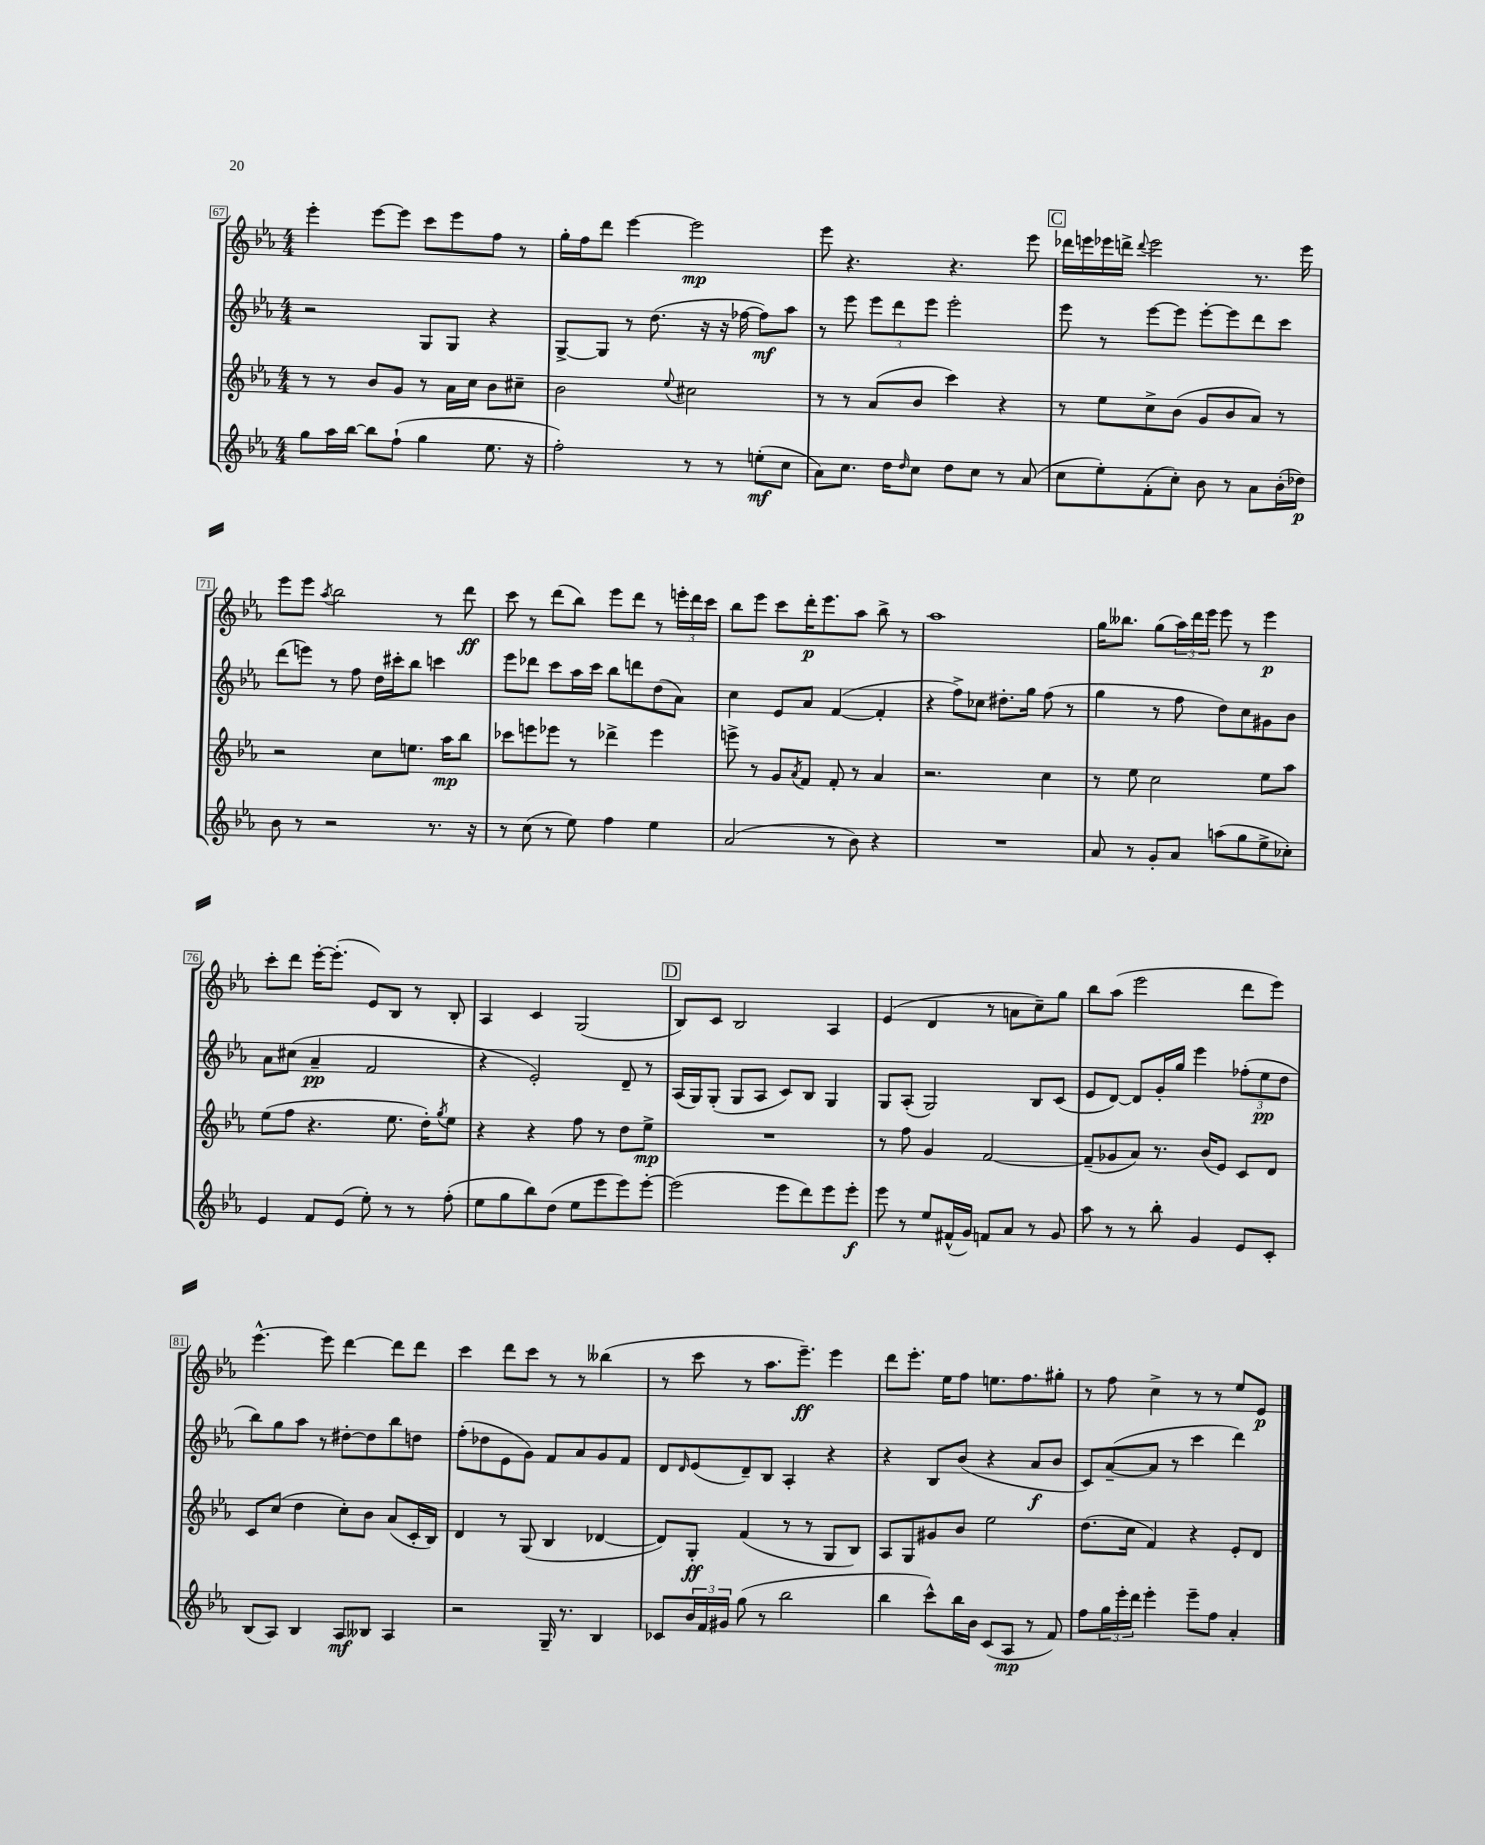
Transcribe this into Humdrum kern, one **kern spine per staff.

**kern	**dynam	**kern	**dynam	**kern	**dynam	**kern	**dynam
*part4	*part4	*part3	*part3	*part2	*part2	*part1	*part1
*staff4	*staff4	*staff3	*staff3	*staff2	*staff2	*staff1	*staff1
*clefG2	*	*clefG2	*	*clefG2	*	*clefG2	*
*k[b-e-a-]	*	*k[b-e-a-]	*	*k[b-e-a-]	*	*k[b-e-a-]	*
*M4/4	*	*M4/4	*	*M4/4	*	*M4/4	*
=67	=67	=67	=67	=67	=67	=67	=67
8gg\L	.	8r	.	2r	.	4eee-'\	.
16aa-\L	.	8r	.	.	.	.	.
[16bb-\JJ	.	.	.	.	.	.	.
8bb-\L]	.	8b-/L	.	.	.	[8eee-\L	.
(8ff`\J	.	8g/J	.	.	.	8eee-\J]	.
4gg\	.	8r	.	8G/L	.	8ccc\L	.
.	.	16a-\LL	.	8G/J	.	8eee-\	.
.	.	16cc\JJ	.	.	.	.	.
8.ee-\	.	8b-\L	.	4r	.	8ff\J	.
.	.	8cc#X~\J	.	.	.	8r	.
16r	.	.	.	.	.	.	.
=68	=68	=68	=68	=68	=68	=68	=68
2ff'\)	.	2b-\	.	[8G^/L	.	16gg'\LL	.
.	.	.	.	.	.	16ff\J	.
.	.	.	.	8G/J]	.	8ddd\J	.
.	.	.	.	8r	.	[4eee-\	.
.	.	.	.	(8.dd\	.	.	.
.	.	8qqee-/	.	.	.	.	.
8r	.	2cc#X\	.	.	.	2eee-\]	mp
.	.	.	.	16r	.	.	.
8r	.	.	.	16r	.	.	.
.	.	.	.	[16ff-X\	.	.	.
(8een'\L	mf	.	.	8ff-\L])	mf	.	.
8cc\J	.	.	.	8aa-\J	.	.	.
=69	=69	=69	=69	=69	=69	=69	=69
8a-\L)	.	8r	.	8r	.	8eee-\	.
8.cc\J	.	8r	.	8eee-\	.	4.r	.
.	.	(8a-/L	.	12eee-\L	.	.	.
16dd\KL	.	.	.	.	.	.	.
.	.	.	.	12ddd\	.	.	.
16qqdd/	.	.	.	.	.	.	.
8cc\J	.	8b-/J	.	.	.	.	.
.	.	.	.	12eee-\J	.	.	.
8dd\L	.	4ccc\)	.	2eee-'\	.	4.r	.
8cc\J	.	.	.	.	.	.	.
8r	.	4r	.	.	.	.	.
(8a-/	.	.	.	.	.	8eee-\	.
!!LO:REH:place=s1:t=C
=70	=70	=70	=70	=70	=70	=70	=70
8cc\L	.	8r	.	8eee-\	.	16ddd-X\LL	.
.	.	.	.	.	.	16eeen\	.
8ee-'\)	.	8ee-\L	.	8r	.	16eee-X\	.
.	.	.	.	.	.	16dddn^\JJ	.
.	.	.	.	.	.	8qqddd/	.
(8f'\	.	8cc^\	.	[8eee-\L	.	2eee-\	.
8cc'\J)	.	(8b-\J	.	8eee-\J]	.	.	.
8b-\	.	8g/L	.	[8eee-'\L	.	.	.
8r	.	8b-/	.	8eee-\]	.	.	.
8a-\L	.	8a-/J)	.	8ddd\	.	8.r	.
(16b-'\L	.	8r	.	8ccc\J	.	.	.
16dd-X\JJ)	p	.	.	.	.	16eee-\	.
!!LO:LB:g=z
=71	=71	=71	=71	=71	=71	=71	=71
8b-\	.	2r	.	(8ddd\L	.	8eee-\L	.
8r	.	.	.	8eeen\J)	.	8eee-\J	.
.	.	.	.	.	.	8qaa-/	.
2r	.	.	.	8r	.	2bb-\	.
.	.	.	.	8ff\	.	.	.
.	.	8cc\L	.	16dd\LL	.	.	.
.	.	.	.	16ccc#X'\J	.	.	.
.	.	8.een\J	.	8bb-\J	.	.	.
8.r	.	.	.	4cccn\	.	8r	.
.	.	16aa-\KL	mp	.	.	.	.
.	.	8bb-\J	.	.	.	8ddd\	ff
16r	.	.	.	.	.	.	.
=72	=72	=72	=72	=72	=72	=72	=72
8r	.	8ccc-X\L	.	8eee-\L	.	8ccc\	.
(8cc\	.	8eeen\	.	8ddd-X\J	.	8r	.
8r	.	8eee-X\J	.	8ccc\L	.	(8ddd\L	.
8ee-\)	.	8r	.	16aa-\L	.	8bb-\J)	.
.	.	.	.	16ccc\JJ	.	.	.
4ff\	.	4ddd-X^\	.	8bb-\L	.	8eee-\L	.
.	.	.	.	8dddn\	.	8ddd\J	.
4ee-\	.	4eee-\	.	(8dd\	.	8r	.
.	.	.	.	8a-\J)	.	24eeen'\LL	.
.	.	.	.	.	.	24ddd\	.
.	.	.	.	.	.	24ccc\JJ	.
=73	=73	=73	=73	=73	=73	=73	=73
(2a-/	.	8eeen^\	.	4cc\	.	8bb-\L	.
.	.	8r	.	.	.	8eee-\J	.
.	.	8g/L	.	8e-/L	.	8ccc\L	.
.	.	8qa-/	.	.	.	.	.
.	.	8f/J	.	8a-/J	.	16ddd'\K	p
.	.	.	.	.	.	8.eee-\	.
8r	.	8f'/	.	([4f/	.	.	.
8b-\)	.	8r	.	.	.	8aa-\J	.
4r	.	4a-/	.	4f'/]	.	8bb-^\	.
.	.	.	.	.	.	8r	.
=74	=74	=74	=74	=74	=74	=74	=74
1r	.	2.r	.	4r	.	1aa-	.
.	.	.	.	8ff^\L)	.	.	.
.	.	.	.	8cc-X\J	.	.	.
.	.	.	.	8.dd#X'\L	.	.	.
.	.	.	.	16gg\Jk	.	.	.
.	.	4cc\	.	(8ff\	.	.	.
.	.	.	.	8r	.	.	.
=75	=75	=75	=75	=75	=75	=75	=75
8a-/	.	8r	.	4gg\	.	16gg\KL	.
.	.	.	.	.	.	8.bb--X\J	.
8r	.	8ee-\	.	.	.	.	.
8g'/L	.	2cc\	.	8r	.	(8gg\L	.
8a-/J	.	.	.	8ff\	.	24aa-\L)	.
.	.	.	.	.	.	24ddd\	.
.	.	.	.	.	.	24eee-\JJ	.
(8aan\L	.	.	.	8dd\L)	.	8eee-\	.
8gg\	.	.	.	8cc\	.	8r	.
8ee-^\	.	8ee-\L	.	8g#X\	.	4eee-\	p
8cc-X'\J)	.	8aa-\J	.	8b-\J	.	.	.
!!LO:LB:g=z
=76	=76	=76	=76	=76	=76	=76	=76
4e-/	.	(8ee-\L	.	8a-\L	.	8ccc'\L	.
.	.	8ff\J	.	(8cc#X\J	.	8ddd\J	.
8f/L	.	4.r	.	4a-~/	pp	[16eee-'\KL	.
.	.	.	.	.	.	(8.eee-'\J]	.
(8e-/J	.	.	.	.	.	.	.
8ee-'\)	.	.	.	2f/	.	8e-/L)	.
8r	.	8.ee-\	.	.	.	8B-/J	.
8r	.	.	.	.	.	8r	.
.	.	16dd'\KL)	.	.	.	.	.
.	.	8qgg/	.	.	.	.	.
(8ff'\	.	8ee-\J	.	.	.	8B-'/	.
=77	=77	=77	=77	=77	=77	=77	=77
8ee-\L	.	4r	.	4r	.	4A-/	.
8gg\	.	.	.	.	.	.	.
8bb-\)	.	4r	.	2e-'/)	.	4c/	.
(8dd\J	.	.	.	.	.	.	.
8ee-\L	.	8ff\	.	.	.	(2G/	.
8eee-\	.	8r	.	.	.	.	.
8eee-\)	.	8dd\L	.	8d~/	.	.	.
[8eee-'\J	.	8ee-^\J	mp	8r	.	.	.
!!LO:REH:place=s1:t=D
=78	=78	=78	=78	=78	=78	=78	=78
(2eee-\]	.	1r	.	(16A-/LL	.	8B-/L)	.
.	.	.	.	16G/J)	.	.	.
.	.	.	.	(8G'/J	.	8c/J	.
.	.	.	.	8G/L	.	2B-/	.
.	.	.	.	8A-/J	.	.	.
8eee-\L	.	.	.	8c/L)	.	.	.
8ddd\)	.	.	.	8B-/J	.	.	.
8eee-\	.	.	.	4G/	.	4A-/	.
8eee-'\J	f	.	.	.	.	.	.
=79	=79	=79	=79	=79	=79	=79	=79
8eee-\	.	8r	.	8G/L	.	(4e-/	.
8r	.	8ff\	.	(8A-'/J	.	.	.
8ee-/L	.	4g/	.	2G/)	.	4d/	.
(16f#X^^/L	.	.	.	.	.	.	.
16g/JJ)	.	.	.	.	.	.	.
8fn/L	.	[2f/	.	.	.	8r	.
8a-/J	.	.	.	.	.	8an\L	.
8r	.	.	.	8B-/L	.	8cc~\)	.
8g/	.	.	.	(8c/J	.	8gg\J	.
=80	=80	=80	=80	=80	=80	=80	=80
8aa-\	.	(8f~/L]	.	8e-/L	.	8bb-\L	.
8r	.	8g-X/	.	[8d/J)	.	(8aa-\J	.
8r	.	8a-/J)	.	8d/L]	.	2eee-\	.
8bb-'\	.	8.r	.	16g'/L	.	.	.
.	.	.	.	16gg/JJ	.	.	.
4g/	.	.	.	4eee-\	.	.	.
.	.	(16b-/KL	.	.	.	.	.
.	.	8e-/J)	.	.	.	.	.
8e-/L	.	8c/L	.	(12ff-X'\L	.	8ddd\L	.
.	.	.	.	12ee-\	pp	.	.
8c'/J	.	8d/J	.	.	.	8eee-\J)	.
.	.	.	.	12dd\J	.	.	.
!!LO:LB:g=z
=81	=81	=81	=81	=81	=81	=81	=81
(8B-/L	.	8c/L	.	8bb-\L)	.	[4.eee-^^\	.
8A-/J)	.	(8cc/J	.	8gg\	.	.	.
4B-/	.	4dd\	.	8aa-\J	.	.	.
.	.	.	.	8r	.	8eee-\]	.
8A-/L	mf	8cc'\L)	.	[8dd#X'\L	.	[4ddd\	.
8B--X/J	.	8b-\J	.	8dd#\]	.	.	.
4A-/	.	(8a-/L	.	8bb-\	.	8ddd\L]	.
.	.	16c'/L	.	8ddn\J	.	8ddd\J	.
.	.	16B-/JJ)	.	.	.	.	.
=82	=82	=82	=82	=82	=82	=82	=82
2r	.	4d/	.	(8ff'\L	.	4ccc\	.
.	.	.	.	8dd-X\	.	.	.
.	.	8r	.	8e-\	.	8ddd\L	.
.	.	(8G/	.	8g\J)	.	8ccc\J	.
16G~/	.	4B-/	.	8f/L	.	8r	.
8.r	.	.	.	.	.	.	.
.	.	.	.	8a-/	.	8r	.
4B-/	.	[4d-X/	.	8g/	.	(4bb--X\	.
.	.	.	.	8f/J	.	.	.
=83	=83	=83	=83	=83	=83	=83	=83
8c-X/L	.	8d-/L])	.	8d/L	.	8r	.
.	.	.	.	16qqd/	.	.	.
24b-/L	.	8G'/J	ff	(8e-/	.	8ccc\	.
24f/	.	.	.	.	.	.	.
24g#X/JJ	.	.	.	.	.	.	.
(8gg\	.	(4f/	.	8d~/)	.	8r	.
8r	.	.	.	8B-/J	.	8.aa-\L	.
2bb-\	.	8r	.	4A-'/	.	.	.
.	.	.	.	.	.	8.eee-~\J)	ff
.	.	8r	.	.	.	.	.
.	.	8G/L	.	4r	.	4eee-\	.
.	.	8B-/J)	.	.	.	.	.
=84	=84	=84	=84	=84	=84	=84	=84
4bb-\	.	8A-/L	.	4r	.	8ddd\L	.
.	.	8G/	.	.	.	8.eee-'\J	.
8ccc^^\L)	.	8g#X/	.	8B-/L	.	.	.
.	.	.	.	.	.	16ee-\KL	.
16bb-\L	.	8b-/J	.	(8b-/J	.	8ff\J	.
16b-\JJ	.	.	.	.	.	.	.
(8c/L	.	2ee-\	.	4r	.	8.een\L	.
8A-/J	mp	.	.	.	.	.	.
.	.	.	.	.	.	8.ff\	.
8r	.	.	.	8a-/L	f	.	.
8f/)	.	.	.	8b-/J	.	8gg#X'\J	.
=85	=85	=85	=85	=85	=85	=85	=85
8ff\L	.	(8.dd\L	.	8c/L)	.	8r	.
24gg\L	.	.	.	([8a-~/	.	8ff\	.
24eee-'\	.	.	.	.	.	.	.
.	.	16cc\Jk	.	.	.	.	.
24ddd\JJ	.	.	.	.	.	.	.
4eee-'\	.	4f/)	.	8a-/J]	.	4cc^\	.
.	.	.	.	8r	.	.	.
8eee-~\L	.	4r	.	4ccc\	.	8r	.
8ff\J	.	.	.	.	.	8r	.
4a-'/	.	8e-'/L	.	4ddd\)	.	8ee-/L	.
.	.	8d/J	.	.	.	8e-/J	p
==	==	==	==	==	==	==	==
*-	*-	*-	*-	*-	*-	*-	*-
